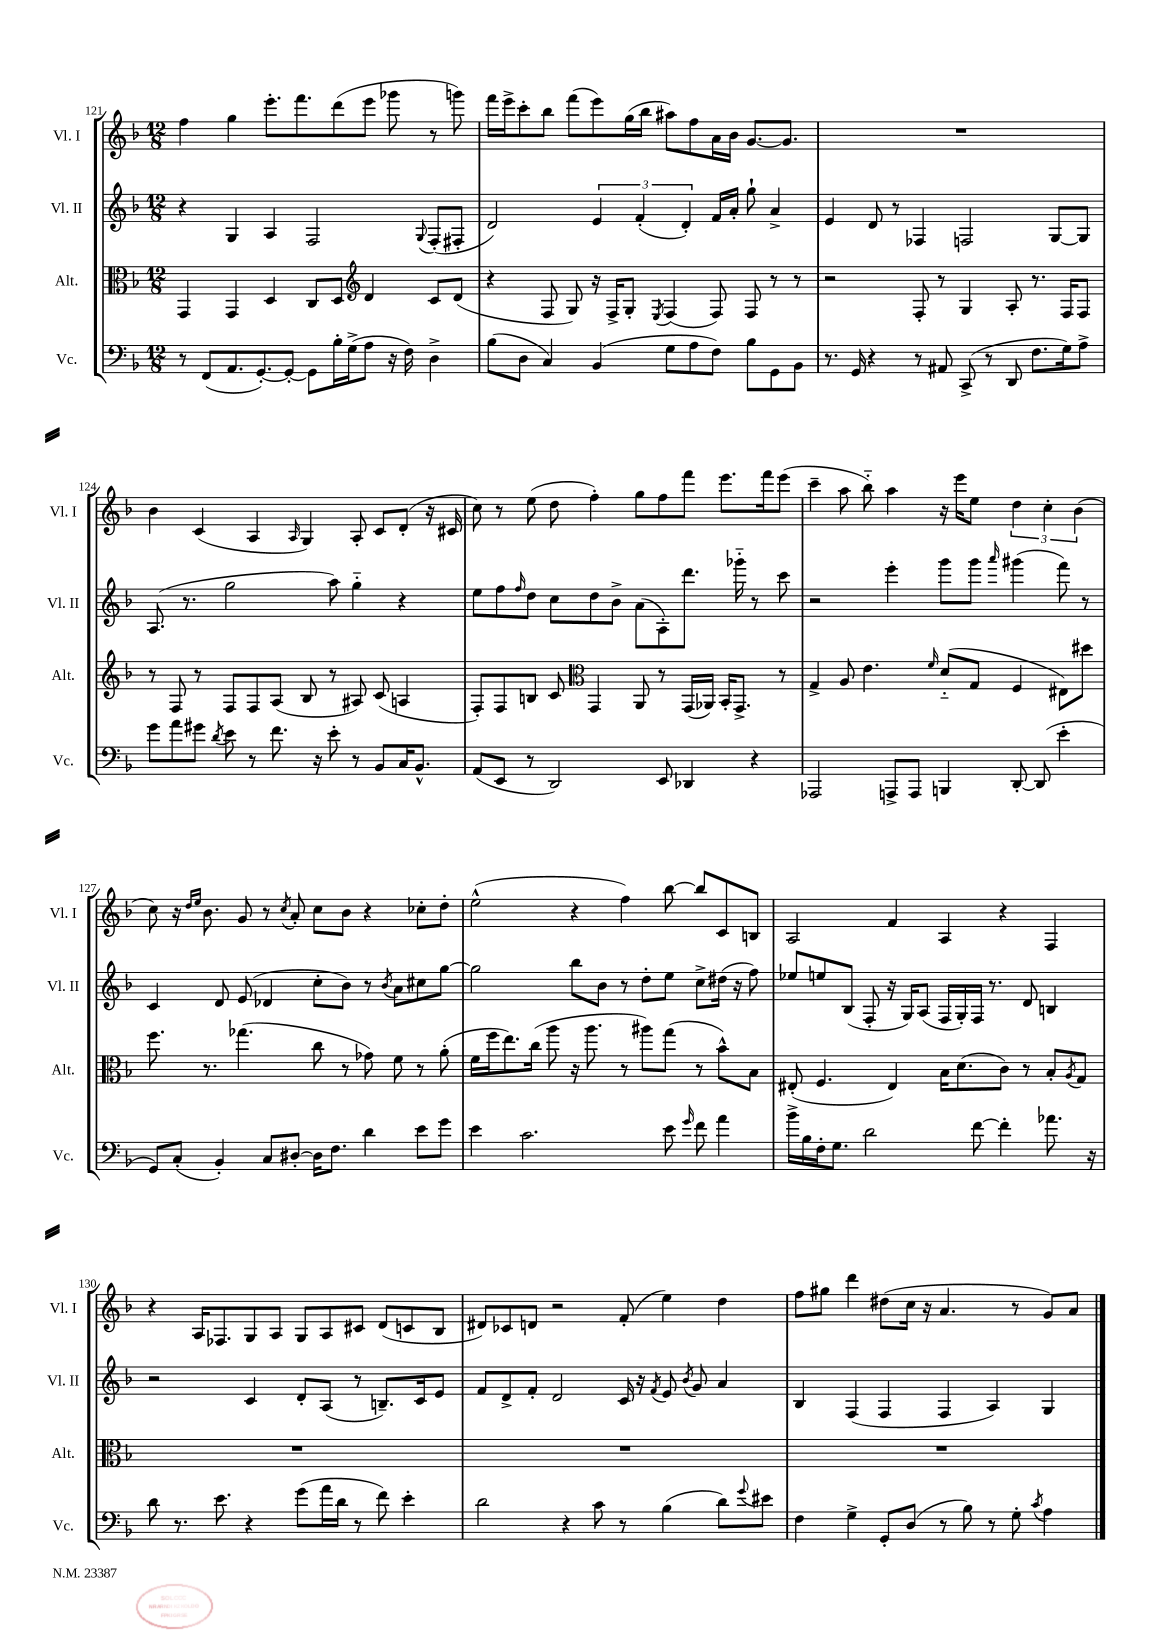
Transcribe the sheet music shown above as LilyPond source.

<<
\new StaffGroup <<
\new Staff = "s0" \with { instrumentName = "Vl. I" shortInstrumentName = "Vl. I" } {
    \clef treble \key f \major \numericTimeSignature \time 12/8
    f''4 g''4 e'''8.-. f'''8. d'''8( e'''8 ges'''8 r8 g'''8) |
    f'''16 e'''16-> c'''8-. bes''8 f'''8( e'''8) g''16( bes''16 ais''8) f''8 a'16 bes'16 g'8.~ g'8. |
    R1. |
    bes'4 c'4( a4 \grace { a16 } g4) a8-. c'8 d'8-.( r16 cis'16 |
    c''8) r8 e''8( d''8 f''4-.) g''8 f''8 f'''8 e'''8. f'''16 e'''8( |
    c'''4-- a''8 bes''8-_) a''4 r16 e'''16 e''8 \tuplet 3/2 { d''4 c''4-. bes'4( } |
    c''8) r16 \grace { d''16 e''16 } bes'8. g'8 r8 \acciaccatura { c''8 } a'8-. c''8 bes'8 r4 ces''8-. d''8-. |
    e''2-^( r4 f''4) bes''8~ bes''8 c'8 b8 |
    a2 f'4 a4 r4 f4 |
    r4 a16 fes8. g8 a8 g8 a8 cis'8 d'8( c'8 bes8 |
    dis'8) ces'8 d'8 r2 f'8-.( e''4) d''4 |
    f''8 gis''8 d'''4 dis''8( c''16 r16 a'4. r8 g'8) a'8 \bar "|." |
}
\new Staff = "s1" \with { instrumentName = "Vl. II" shortInstrumentName = "Vl. II" } {
    \clef treble \key f \major \numericTimeSignature \time 12/8
    r4 g4 a4 f2 \appoggiatura { g8 } f8-.( fis8-. |
    d'2) \tuplet 3/2 { e'4 f'4-.( d'4-.) } f'16 a'16-. g''8-! a'4-> |
    e'4 d'8 r8 fes4 f2 g8~ g8 |
    a8.( r8. g''2 a''8) g''4-_ r4 |
    e''8 f''8 \grace { f''16 } d''8 c''8 d''8 bes'8-> a'8( a8-.) d'''8. ges'''16-_ r8 c'''8 |
    r2 e'''4-. g'''8 g'''8 \grace { a'''16 } gis'''4( f'''8) r8 |
    c'4 d'8 e'8( des'4 c''8-. bes'8) r8 \acciaccatura { bes'8 } a'8 cis''8 g''8~ |
    g''2 bes''8 bes'8 r8 d''8-. e''8 c''8-> dis''16( r16 f''8) |
    ees''8 e''8 bes8( f8-. r16 g16) a8( f16 g16-.) f16 r8. d'8 b4 |
    r2 c'4 d'8-. a8( r8 b8.--) c'16 e'8 |
    f'8 d'8-> f'8-. d'2 c'16 r16 \acciaccatura { f'8 } e'8 \acciaccatura { bes'8 } g'8 a'4 |
    bes4 f4( f4 f4 a4) g4 \bar "|." |
}
\new Staff = "s2" \with { instrumentName = "Alt." shortInstrumentName = "Alt." } {
    \clef alto \key f \major \numericTimeSignature \time 12/8
    g,4 g,4 d4 c8 d8 \clef treble d'4 c'8 d'8( |
    r4 f8 g8) r16 f16-> g8-. \acciaccatura { e8 } f4( f8) f8 r8 r8 |
    r2 f8-. r8 g4 a8-. r8. f16 f8 |
    r8 f8 r8 f8 f8 a8( bes8 r8 ais8) c'8( a4 |
    f8-.) f8 b8 c'8 \clef alto g,4 a,8 r8 g,16( aes,16) bes,16-. g,8.-> r8 |
    g4-> a8 e'4. \grace { f'16 } d'8-_( g8 f4 eis8) dis''8 |
    f''8. r8. ges''4.( c''8 r8 ges'8) f'8 r8 a'8-.( |
    f'16 f''16 e''8.) c''16( a''8 r16 a''8. r8 ais''8) g''8( r8 bes'8-^) bes8 |
    eis8-.( f4. eis4) bes16 d'8.( c'8) r8 bes8-. \acciaccatura { a8 } g8 |
    R1. |
    R1. |
    R1. \bar "|." |
}
\new Staff = "s3" \with { instrumentName = "Vc." shortInstrumentName = "Vc." } {
    \clef bass \key f \major \numericTimeSignature \time 12/8
    r8 f,8( a,8. g,8.~-.) g,8~-. g,8 bes16-. g16->( a8 r16 f16) d4-> |
    bes8( d8 c4) bes,4( g8 a8 f8) bes8 g,8 bes,8 |
    r8. g,16 r4 r8 ais,8 c,8->( r8 d,8 f8. g16) a8-> |
    g'8 a'8 gis'8 \acciaccatura { d'8 } e'8 r8 f'8. r16 e'8-. r8 bes,8 c16 bes,8.-^ |
    a,8( e,8 r8 d,2) e,8 des,4 r4 |
    aes,,2 a,,8-> a,,8 b,,4 d,8~-. d,8( e'4-. |
    g,8) c8-.( bes,4-.) c8 dis8~-. dis16 f8. d'4 e'8 g'8 |
    e'4 c'2. e'8 \grace { g'16 } f'8 a'4 |
    bes'16-> bes16 f16-. g8. d'2 f'8~ f'4-. aes'8. r16 |
    d'8 r8. e'8. r4 g'8( a'16 d'16 r8 f'8) e'4-. |
    d'2 r4 c'8 r8 bes4( d'8) \appoggiatura { g'8 } eis'8 |
    f4 g4-> g,8-. d8( r8 bes8) r8 g8-. \acciaccatura { c'8 } a4 \bar "|." |
}
>>
>>
\layout { \context { \Score currentBarNumber = #121 } }
